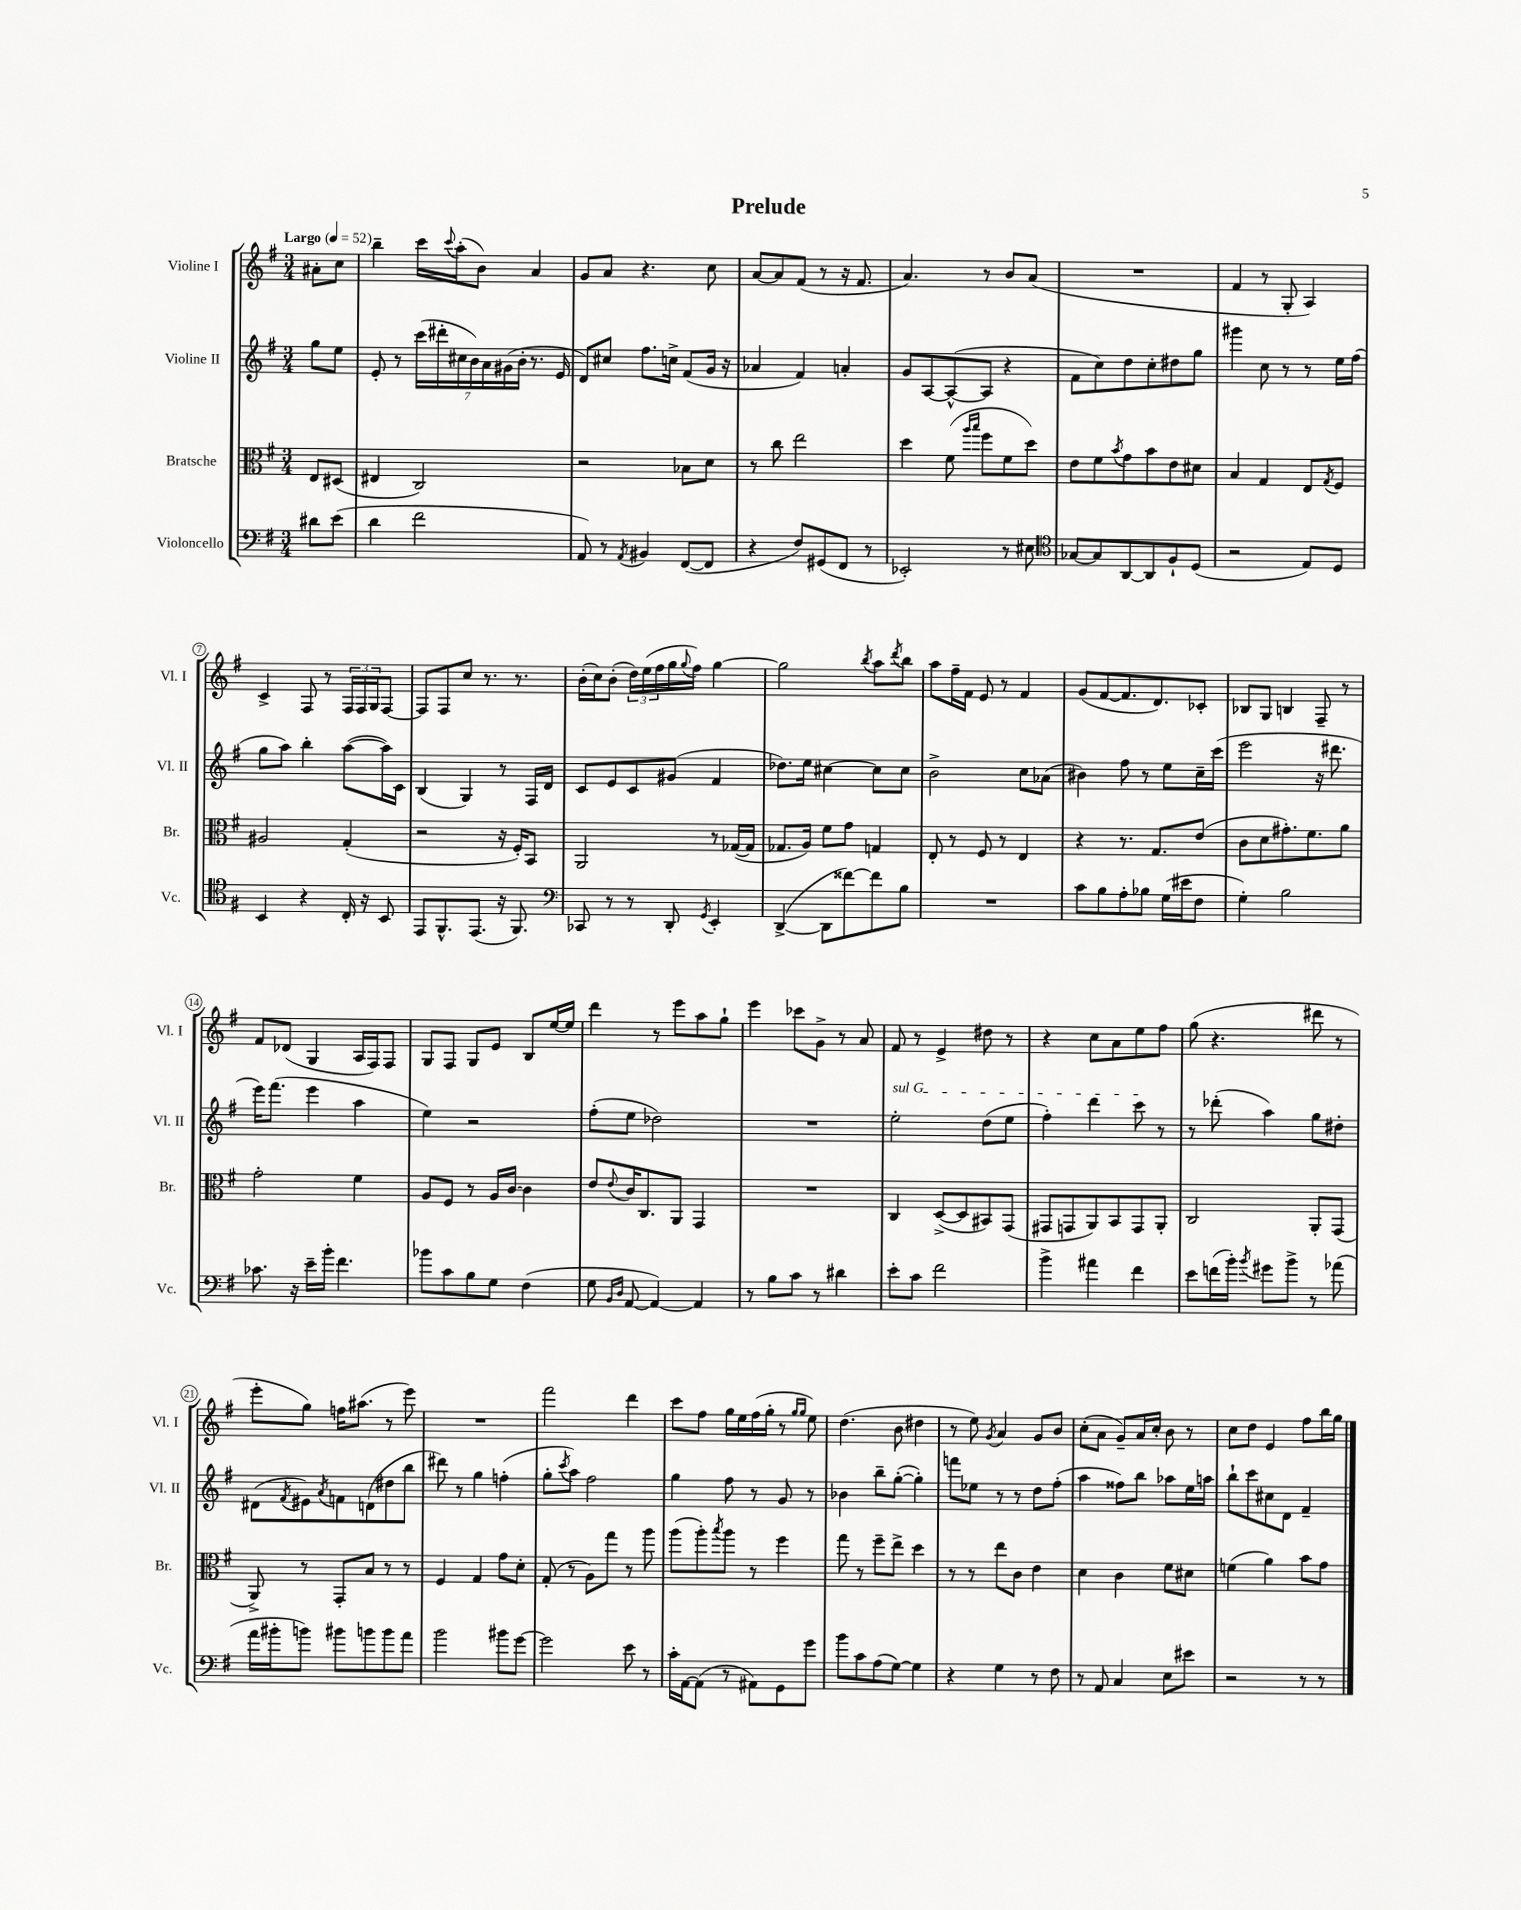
\header { title = "Prelude" }
<<
\new StaffGroup <<
\new Staff = "s0" \with { instrumentName = "Violine I" shortInstrumentName = "Vl. I" } {
    \clef treble \key g \major \numericTimeSignature \time 3/4 \partial 4 \tempo "Largo" 4 = 52
    ais'8-. c''8 |
    b''4-- c'''16 \appoggiatura { c'''8 } a''16-.( b'8) a'4 |
    g'8 a'8 r4. c''8 |
    a'8~ a'8 fis'8( r8 r16 fis'8. |
    a'4.) r8 b'8 a'8( |
    R2. |
    fis'4 r8 g8-. a4) |
    c'4-> fis8 r8 \tuplet 3/2 { fis16 fis16 g16 } fis8~ |
    fis8 fis8 c''8 r8. r8. |
    b'16-.( c''16) b'8-.( \tuplet 3/2 { d''16) e''16( fis''16 } g''16 \appoggiatura { g''8 } fis''16) g''4~ |
    g''2 \acciaccatura { b''8 } a''8 \acciaccatura { d'''8 } b''8 |
    a''8 fis''16-- fis'16 e'8 r8 fis'4 |
    g'8( fis'8~ fis'8. d'8.) ces'8-. |
    bes8 g8 b4 fis8-- r8 |
    fis'8 des'8( g4 a16 fis16) fis8 |
    g8 fis8 g8 e'8 b8 e''16~ e''16 |
    d'''4 r8 e'''8 a''8 g''8-! |
    e'''4 ces'''8 g'8-> r8 a'8 |
    fis'8 r8 e'4-> dis''8 r8 |
    r4 c''8 a'8 e''8 fis''8 |
    g''8( r4. dis'''8 r8 |
    e'''8-. g''8) f''16 ais''8.( r8 e'''8) |
    R2. |
    fis'''2 d'''4 |
    c'''8 fis''8 g''16 e''16 fis''16( g''16-. r8 \grace { g''16 g''16 } e''8) |
    d''4.( b'8 dis''4 |
    r8 e''8) \acciaccatura { g'8 } a'4 g'8 b'8 |
    c''8-.( a'8 g'8--) a'16 c''16-. b'8 r8 |
    c''8 d''8 e'4 fis''8 b''16 g''16 \bar "|." |
}
\new Staff = "s1" \with { instrumentName = "Violine II" shortInstrumentName = "Vl. II" } {
    \clef treble \key g \major \numericTimeSignature \time 3/4 \partial 4
    g''8 e''8 |
    e'8-. r8 \tuplet 7/4 { c'''16( dis'''16-. cis''16 b'16) a'16 gis'16( b'16-. } r8. e'16 |
    d'8) cis''8 fis''8. c''16-> fis'8( g'16 r16 |
    aes'4 fis'4) a'4-. |
    g'8 a8~ a8~-^( a8 r4 |
    fis'8 c''8) d''8 c''8-. dis''8 g''8 |
    gis'''4 c''8 r8 r8 e''16 fis''16( |
    g''8 a''8) b''4-. a''8~( a''16) c'16 |
    b4( g4) r8 fis16 d'16 |
    c'8 e'8 c'8 gis'8( fis'4 |
    des''8.) e''16 cis''4~ cis''8 cis''8 |
    b'2-> c''8 aes'8( |
    bis'4) fis''8 r8 e''8 c''16-- c'''16( |
    e'''2 r16 dis'''8. |
    e'''16) fis'''8.( e'''4 a''4 |
    e''4) r2 |
    fis''8-.( e''8 des''2) |
    R2. |
    \once \override TextSpanner.bound-details.left.text = \markup { \italic "sul G" } e''2-.\startTextSpan d''8( e''8 |
    fis''4-.) d'''4 c'''8\stopTextSpan r8 |
    r8 des'''8-.( a''4) g''8 dis''8-. |
    dis'8( \acciaccatura { fis'8 } eis'8) \acciaccatura { a'8 } f'8 d'8( dis''8 b''8 |
    dis'''8) r8 g''4 f''4-.( |
    g''8-. \acciaccatura { c'''8 } a''8) fis''2 |
    g''4 fis''8 r8 g'8 r8 |
    bes'4 b''8-- g''8~-.( g''4-.) |
    f'''8 ees''8 r8 r8 d''8 fis''8-.( |
    a''4 fisis''8) b''8 aes''8 e''16 a''16 |
    b''8-! c'''8 cis''8 d'8 fis'4-- \bar "|." |
}
\new Staff = "s2" \with { instrumentName = "Bratsche" shortInstrumentName = "Br." } {
    \clef alto \key g \major \numericTimeSignature \time 3/4 \partial 4
    e8 dis8( |
    eis4 c2) |
    r2 bes8 d'8 |
    r8 c''8 e''2 |
    d''4 fis'8( \grace { a''16 b''16 } fis''8 fis'8 d''8) |
    e'8 fis'8 \acciaccatura { b'8 } g'8 b'8 e'8 dis'8 |
    b4 g4 e8 \acciaccatura { g8 } fis8 |
    ais2 g4-.( |
    r2 r16 fis16-.) b,8 |
    a,2 r8 ges16~( ges16 |
    ges8. a16) fis'8 g'8 g4 |
    e8-. r8 fis8 r8 e4 |
    r4 r8. g8. e'8( |
    c'8 d'8 gis'8.-.) fis'8. a'8 |
    g'2-. fis'4 |
    a8 fis8 r8 a16 c'16~ c'4 |
    e'8 \appoggiatura { e'8 } c'16 c8. a,8 g,4 |
    R2. |
    c4 d8~->( d8 bis,8) g,8( |
    gis,8 g,8 a,8) b,8 g,8 a,8-. |
    c2 a,8-. g,8( |
    a,8->) r8 g,8-. b8 r8 r8 |
    fis4 g4 g'8 d'8-. |
    g8-.( r8 a8) g''8 r8 a''8 |
    a''8( a''8-.) \acciaccatura { b''8 } a''8 r8 fis''4 |
    g''8 r8 fis''8-- e''8-> d''4 |
    r8 r8 e''8 c'8 e'4 |
    d'4 c'4 fis'8 dis'8 |
    f'4( a'4) b'8 g'8 \bar "|." |
}
\new Staff = "s3" \with { instrumentName = "Violoncello" shortInstrumentName = "Vc." } {
    \clef bass \key g \major \numericTimeSignature \time 3/4 \partial 4
    dis'8 e'8( |
    d'4 fis'2 |
    a,8) r8 \acciaccatura { a,8 } bis,4 fis,8~( fis,8 |
    r4 fis8) gis,8( fis,8 r8 |
    ees,2-.) r8 eis8 |
    \clef tenor ges8~ ges8 a,8~ a,8 fis8-! d8( |
    r2 e8) d8 |
    b,4 r4 c16-. r16 b,8 |
    e,8 fis,8.-^ e,8.( r16 fis,8.) |
    \clef bass ces,8 r8 r8 d,8-. \acciaccatura { g,8 } e,4-. |
    d,4~->( d,8 fisis'8~) fisis'8 b8 |
    R2. |
    c'8 b8 a8-. bes8 g16( eis'16 fis8 |
    g4-.) b2 |
    ces'8. r16 e'16-- b'16-. fis'4. |
    bes'8 c'8 b8 g8 fis4( |
    g8 \grace { b,16 d16 } a,8~ a,4~) a,4 |
    r8 b8 c'8 r8 dis'4 |
    e'8-. c'8 fis'2 |
    b'4-> ais'4 fis'4 |
    e'8 f'16( b'16-.) \acciaccatura { b'8 } gis'8 b'8-> r8 aes'8( |
    a'16 bis'16-. b'8) bis'8 b'8 b'8 a'8 |
    b'2 bis'8 g'8~ |
    g'2 e'8 r8 |
    c'16-. a,16~ a,8( r8 ais,8) g,8 g'8 |
    b'8 c'8 a8( g8~) g4 |
    r4 g4 r8 fis8 |
    r8 a,8 c4 e8 eis'8 |
    r2 r8 r8 \bar "|." |
}
>>
>>
\layout { \context { \Score \override BarNumber.stencil = #(make-stencil-circler 0.1 0.3 ly:text-interface::print) } }
